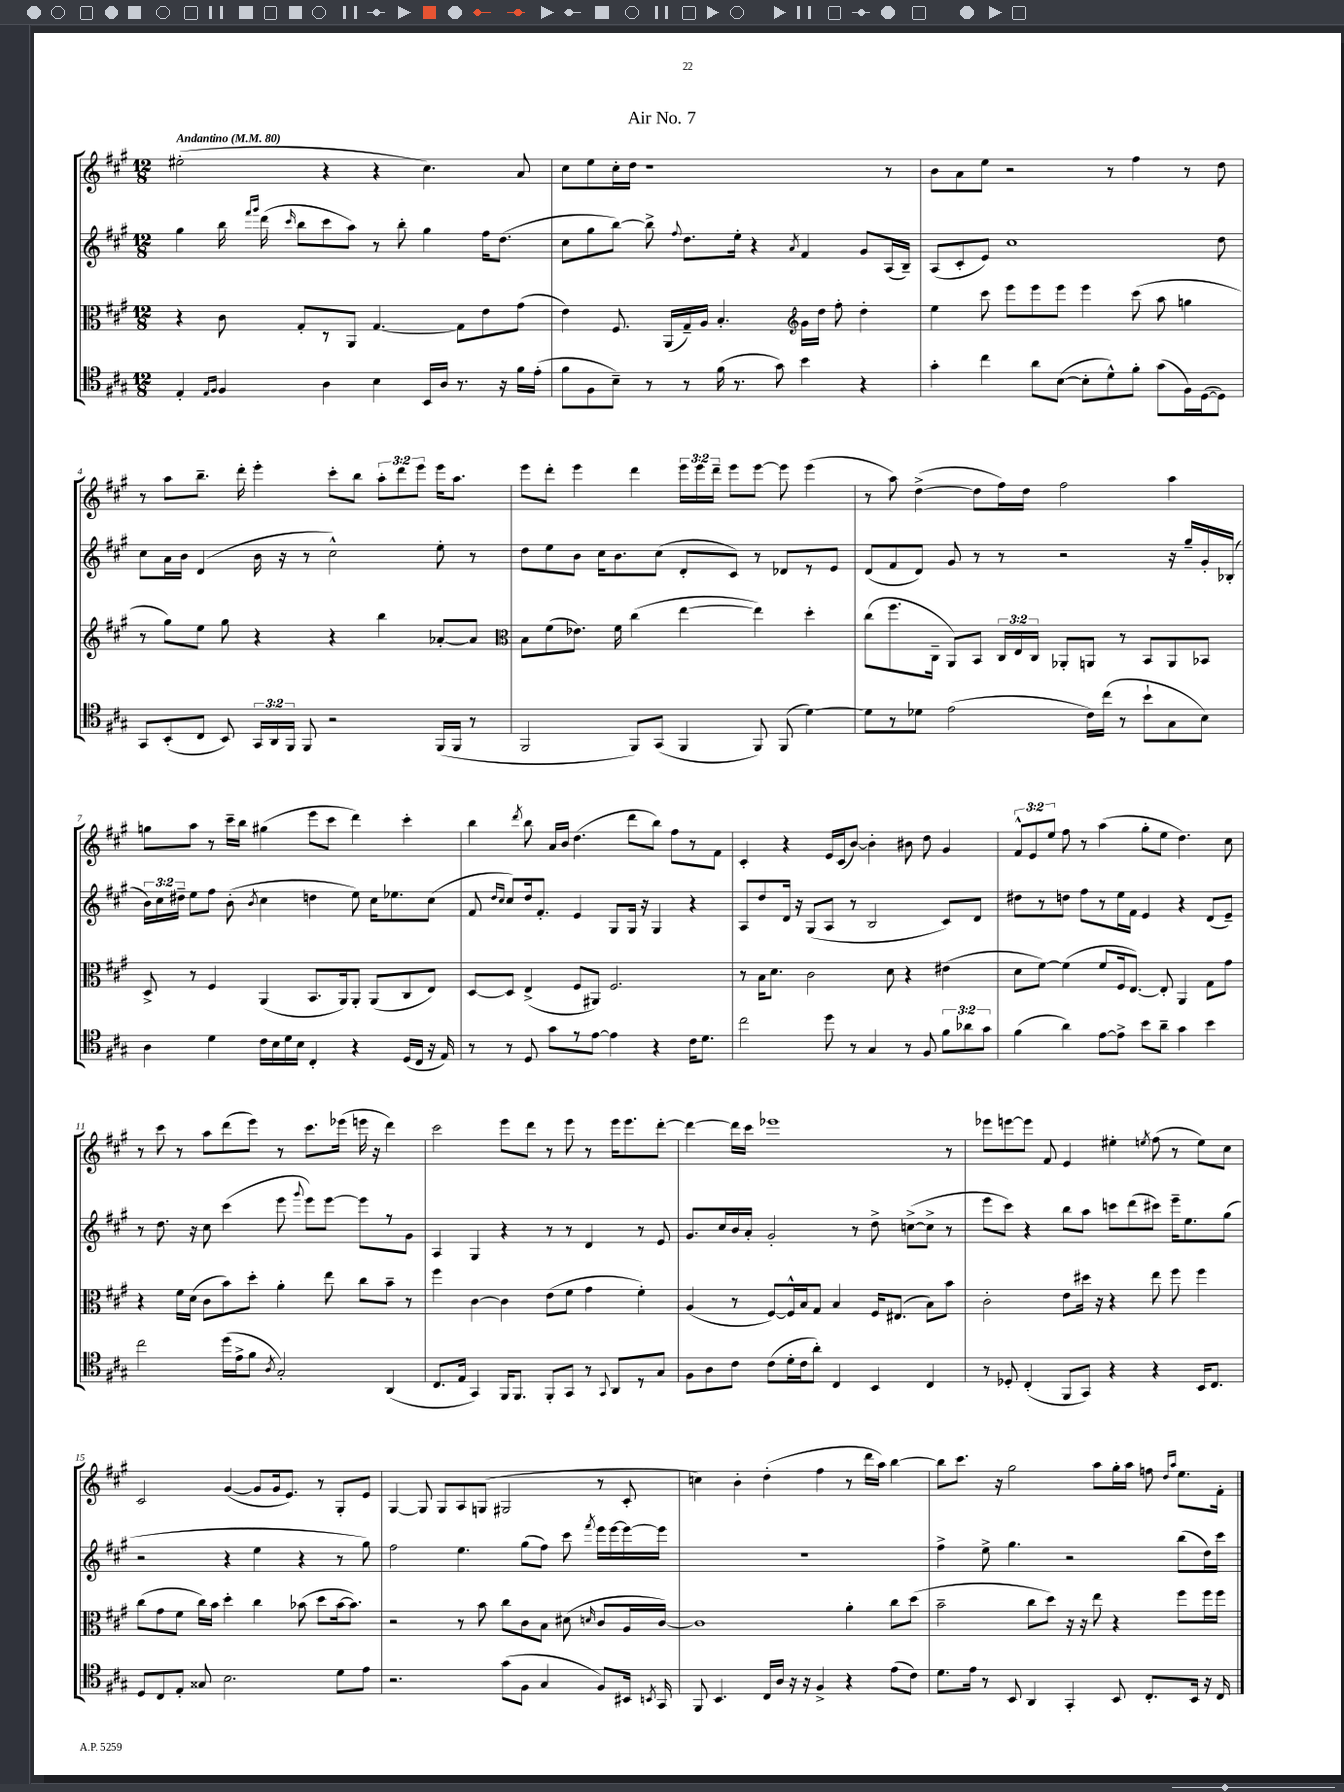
\header { title = "Air No. 7" }
<<
\new StaffGroup <<
\new Staff = "s0" {
    \clef treble \key a \major \numericTimeSignature \time 12/8 \override Staff.TupletNumber.text = #tuplet-number::calc-fraction-text \tempo "Andantino" 4 = 80
    \autoBeamOff eis''2-.( r4 r4 cis''4.) a'8 |
    cis''8[ e''8 cis''16-. d''16] r1 r8 |
    b'8[ a'8 e''8] r2 r8 fis''4 r8 d''8 |
    r8 a''8[ b''8.]-- d'''16-. e'''4-. cis'''8[-. b''8] \tuplet 3/2 { a''8[-. d'''8 e'''8] } e'''16[ a''8.] |
    e'''8[ d'''8]-. e'''4 d'''4 \tuplet 3/2 { e'''16[ e'''16 d'''16]-- } e'''8[ e'''8]~ e'''8 e'''4( |
    r8 a''8) d''4~->( d''8[ fis''16) d''16] fis''2 a''4 |
    g''8[ a''8] r8 cis'''16[-- b''16] gis''4( e'''8[ cis'''8] d'''4) cis'''4-. |
    b''4 \acciaccatura { d'''8 } b''8 a'16[ b'16] d''4.( d'''8[ b''8]) fis''8[ r8 fis'8] |
    cis'4-. r4 e'16[ cis'16( b'8]~) b'4-. bis'8 d''8 gis'4 |
    \tuplet 3/2 { fis'8[-^ e'8 e''8] } fis''8 r8 a''4( gis''8[-. e''8] d''4.) cis''8 |
    r8 cis'''8 r8 a''8[ d'''8( e'''8]) r8 cis'''8.[ ees'''16]( e'''16 r16 d'''4) |
    cis'''2 e'''8[ d'''8] r8 e'''8 r8 e'''16[ e'''8. d'''8]~-. |
    d'''4~ d'''16[ cis'''16] ees'''1 r8 |
    ees'''8[ e'''8~ e'''8] fis'8 e'4 eis''4-. \acciaccatura { e''8 } fis''8( r8 e''8[) cis''8] |
    cis'2 gis'4~( gis'8[ gis'16 e'8.]) r8 gis8[-. e'8] |
    gis4~ gis8 gis8[ a8 g8]( gis2 r8 cis'8-. |
    c''4) b'4-. d''4-.( fis''4 r8 d'''16[ a''16]) b''4~ |
    b''8[ cis'''8.] r16 gis''2 a''8[ gis''16-. a''16] f''8 \grace { d''16[ a''16] } e''8.[ fis'16]-. \bar "|." |
}
\new Staff = "s1" {
    \clef treble \key a \major \numericTimeSignature \time 12/8 \override Staff.TupletNumber.text = #tuplet-number::calc-fraction-text
    \autoBeamOff gis''4 b''16 \grace { fis'''16[ gis'''16] } d'''16( \grace { cis'''16 } b''8[ cis'''8 a''8]) r8 b''8-. gis''4 fis''16[ d''8.]( |
    cis''8[ gis''8 b''8]~) b''8-> \appoggiatura { fis''8 } d''8.[ e''16]-. r4 \acciaccatura { a'8 } fis'4 gis'8[ a16( b16]--) |
    a8[( cis'8-. e'8]) cis''1 d''8 |
    cis''8[ a'16 b'16] d'4( b'16 r16 r8 cis''2-^) e''8-. r8 |
    d''8[ e''8 b'8] cis''16[ b'8. cis''8]( d'8[-. cis'8]) r8 des'8[ r8 e'8] |
    d'8[( fis'8 d'8]) gis'8 r8 r8 r2 r16 gis''16[-- gis'16-. bes16]-.( |
    \tuplet 3/2 { b'16[) cis''16 dis''16]-- } e''8[ fis''8] b'8-.( \acciaccatura { b'8 } cis''4 d''4 e''8) cis''16[ ees''8. cis''8]( |
    fis'8 \grace { d''16[ cis''16] } cis''8[) d''16 fis'8.]-. e'4 gis8[ gis16] r16 gis4 r4 |
    a8[ d''8 d'16] r16 gis8[( a8] r8 b2 cis'8[) d'8] |
    dis''8[ r8 d''8] fis''8[ r8 e''16 fis'16] e'4 r4 d'8[( e'8]--) |
    r8 d''8. r16 cis''8 cis'''4( e'''8 \appoggiatura { gis'''8 } e'''8[) e'''8]~ e'''8[ r8 gis'8] |
    a4 gis4 r4 r8 r8 d'4 r8 e'8 |
    gis'8.[ cis''16 b'16 a'16]-. gis'2-. r8 d''8-> c''8[~->( c''8]-> r8 |
    e'''8[ cis'''8]) r4 b''8[ a''8] c'''8[ d'''8( cis'''8]) e'''16[-- e''8. gis''8]( |
    r2 r4 e''4 r4 r8 gis''8) |
    fis''2 e''4. gis''8[( fis''8]) cis'''8 \acciaccatura { fis'''8 } e'''16[ e'''16~ e'''16~ e'''16] |
    R1. |
    fis''4-> e''8-> gis''4. r2 b''8[( d''16) cis'''16] \bar "|." |
}
\new Staff = "s2" {
    \clef alto \key a \major \numericTimeSignature \time 12/8 \override Staff.TupletNumber.text = #tuplet-number::calc-fraction-text
    \autoBeamOff r4 cis'8 gis8[-. r8 a,8] gis4.~ gis8[ e'8 gis'8]( |
    e'4) fis8. a,16[( gis16--) a16] b4.-. \clef treble gis'16[ d''16] fis''8-. d''4-. |
    e''4 cis'''8 e'''8[ e'''8 e'''8] e'''4 cis'''8( a''8 g''4 |
    r8 gis''8[) e''8] gis''8 r4 r4 b''4 aes'8[~-. aes'8] |
    \clef alto b8[ fis'8( ees'8.]) fis'16 cis''4( e''4~ e''4) d''4-. |
    cis''8[( fis''8. cis16]-- a,8[) b,8] \tuplet 3/2 { cis16[ e16 cis16] } aes,8[-. a,8] r8 b,8[ a,8 bes,8] |
    d8-> r8 fis4 a,4( b,8.[ a,16) a,8]-. a,8[( cis8 e8]) |
    d8[~ d8] e4->( fis8[ ais,8]) fis2. |
    r8 b16[ d'8.] cis'2 d'8 r4 eis'4( |
    d'8[ fis'8]~) fis'4( fis'8[ fis16 e8.]~) e8-. a,4 gis8[ gis'8] |
    r4 fis'16[ d'16]( cis'8[ b'8) d''8]-. a'4-. e''8 cis''8[ b'8]-- r8 |
    fis''4 cis'4~ cis'4 e'8[( fis'8] gis'4 fis'4-.) |
    a4( r8 fis8[~) fis16-^ b16 gis8] b4 fis16[ eis8.]( b8[) b'8] |
    cis'2-. e'8[ dis''16] r16 r4 e''8 fis''8 fis''4 |
    cis''8[( gis'8 fis'8] cis''16[) b'16] d''4-. cis''4 bes'8( d''8[ bes'16~ bes'8.]) |
    r2 r8 b'8 cis''8[ cis'8 b8] dis'8( \grace { d'16 } cis'8[ a16 cis'16]~) |
    cis'1 a'4-. cis''8[ d''8]( |
    b'2-- cis''8[ d''8]) r16 r16 e''8 r4 fis''8[ fis''16 fis''16] \bar "|." |
}
\new Staff = "s3" {
    \clef tenor \key a \major \numericTimeSignature \time 12/8 \override Staff.TupletNumber.text = #tuplet-number::calc-fraction-text
    \autoBeamOff e4-. \grace { e16[ fis16] } fis4 a4 b4 b,16[ a16] r8. r16 fis'16[ e'16]-.( |
    fis'8[ fis8 b8]--) r8 r8 fis'16( r8. gis'8) b'4 r4 |
    gis'4-. cis''4 a'8[ b8]~( b8[-. d'8-^) fis'8]-. gis'8[( fis16) d16~( d8]) |
    gis,8[ b,8-.( cis8] b,8) \tuplet 3/2 { gis,16[ a,16 fis,16] } fis,8 r2 fis,16[( fis,16] r8 |
    fis,2 fis,8[) gis,8]( fis,4 fis,8) fis,8( d'4~) |
    d'8[ r8 des'8] e'2( cis'16[) cis''16]( r8 b'8[-! gis8 b8]) |
    a4 d'4 cis'16[ b16 d'16 b16] cis4-. r4 d16[( cis16] r16 e16) |
    r8 r8 d8 gis'8[ r8 e'8]~ e'4 r4 cis'16[ d'8.] |
    cis''2 d''8 r8 gis4 r8 fis8 \tuplet 3/2 { fis'8[ aes'8 gis'8] } |
    fis'4( a'4) e'8[~ e'8]-> b'8[ a'8]-- gis'4 b'4 |
    cis''2 d''16[( e'16-> fis'8] \acciaccatura { a8 } gis2-.) a,4( |
    cis8.[ e16] gis,4) fis,16[ fis,8.] fis,8[-. gis,8] r8 \appoggiatura { gis,8 } a,8[ r8 gis8] |
    fis8[ a8 cis'8] cis'8[( d'16-. cis'16 a'8]-.) cis4 b,4 cis4 |
    r8 des8-. cis4-.( fis,8[ gis,8]) r4 r4 b,16[ cis8.] |
    d8[ cis8 e8]-. gisis8 b2. d'8[ e'8] |
    r2. gis'8[( fis8] gis4 fis8[) bis,16] \acciaccatura { b,8 } gis,16 |
    fis,8 b,4. cis16[ a16] r16 r16 fis4-> r4 e'8[( cis'8]) |
    d'8.[ e'16] r8 b,8 a,4 gis,4-. b,8 cis8.[-. b,16] r16 cis16 \bar "|." |
}
>>
>>
